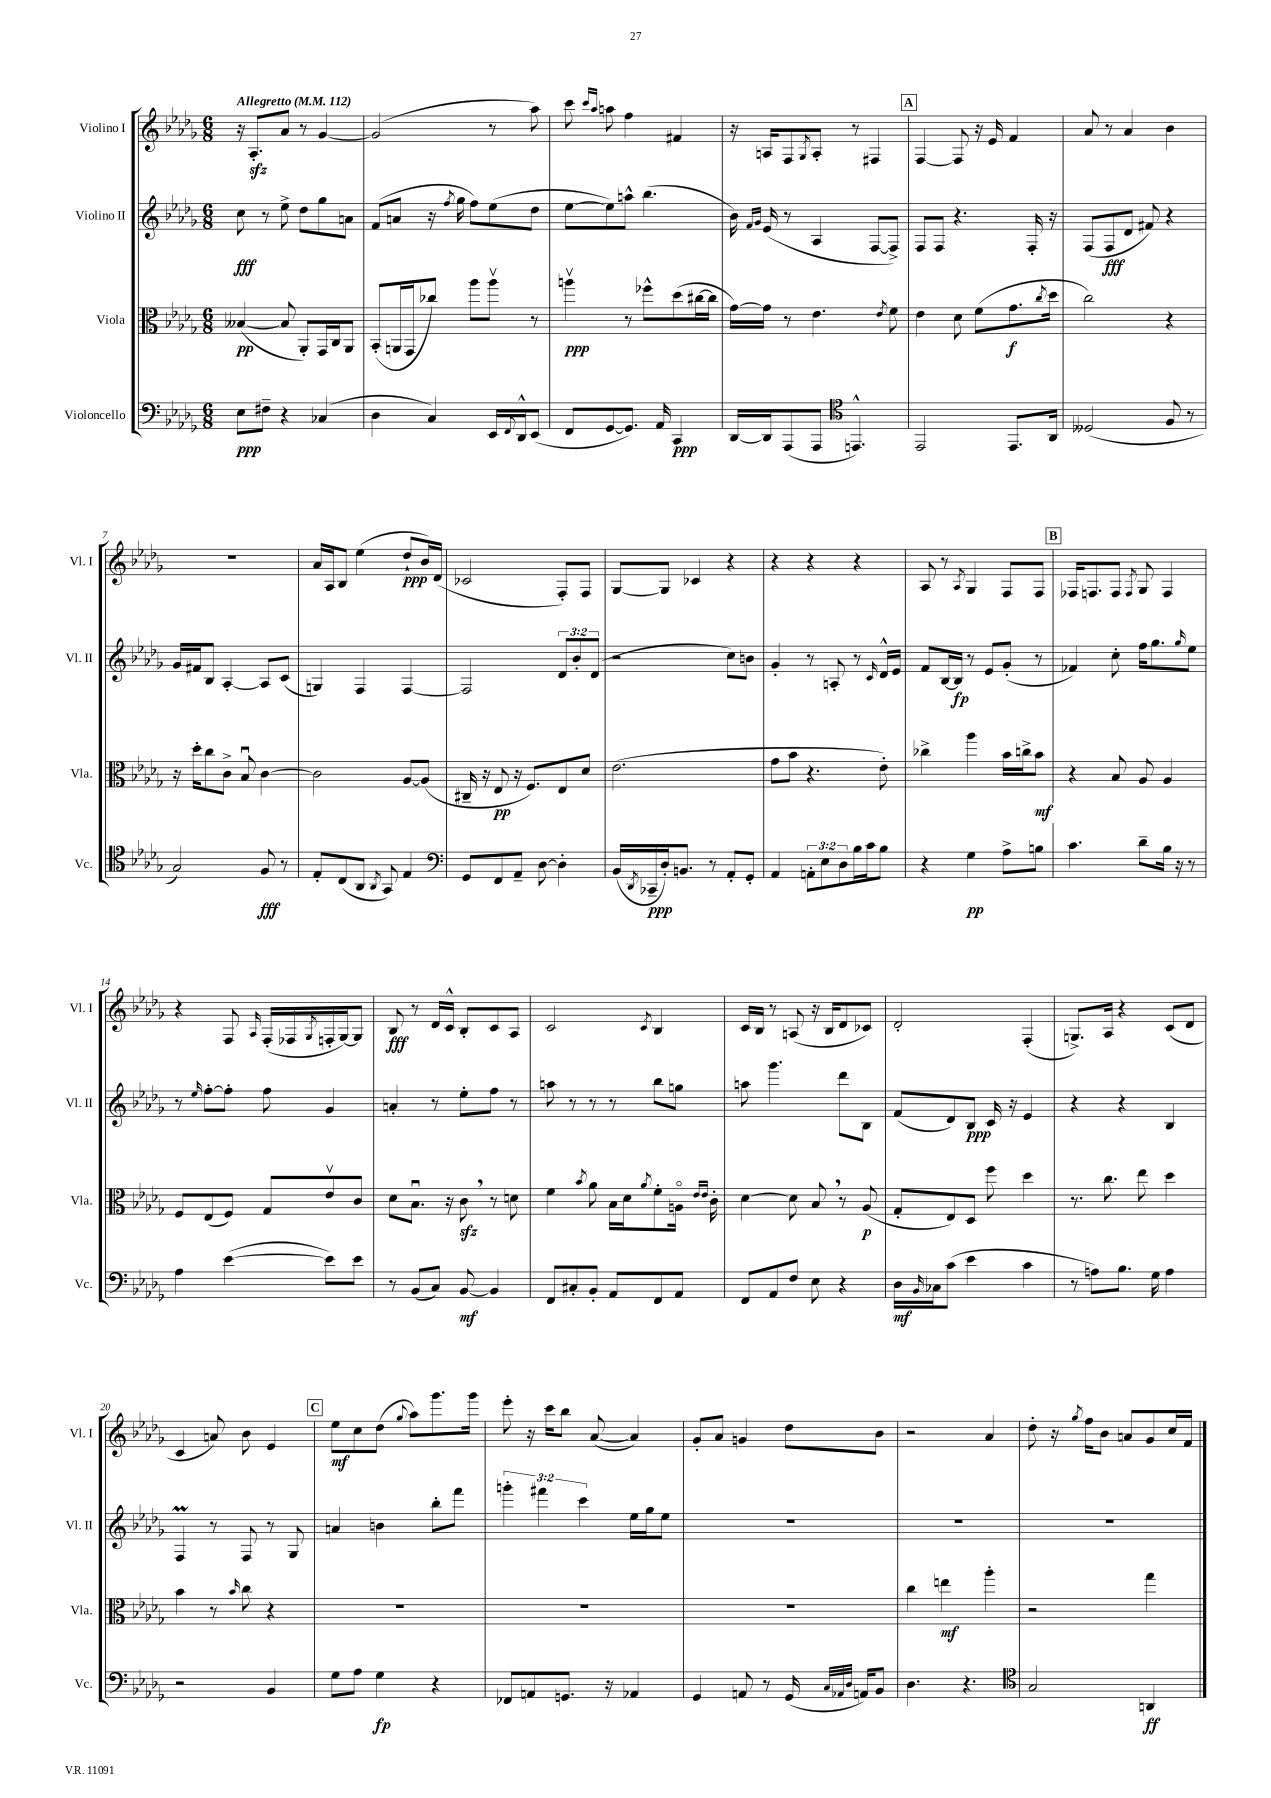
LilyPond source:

<<
\new StaffGroup <<
\new Staff = "s0" \with { instrumentName = "Violino I" shortInstrumentName = "Vl. I" } {
    \clef treble \key des \major \numericTimeSignature \time 6/8 \tempo "Allegretto" 4 = 112
    r16 aes8.-.\sfz aes'8 r8 ges'4~ |
    ges'2( r8 aes''8) |
    c'''8 \grace { c'''16 aes''16 } a''8 f''4 fis'4 |
    r16 a16 f8 \acciaccatura { ges8 } a8-. r8 fis4 |
    \mark \markup { \box "A" } f4~ f8 r16 ees'16 f'4 |
    aes'8 r8 aes'4 bes'4 |
    R2. |
    aes'16 aes16 bes8 ees''4( des''8-!\ppp bes'16) des'16( |
    ces'2 f8-.) f8 |
    ges8~ ges8 ces'4 r4 |
    r4 r4 r4 |
    aes8 r8 \acciaccatura { aes8 } ges4 f8 f8 |
    \mark \markup { \box "B" } fes16 f8. f8 \acciaccatura { f8 } ges8 f4 |
    r4 f8 \grace { aes16 } f16-.( fes16 \acciaccatura { ges8 } f16-. ges16~) ges8 |
    bes8\fff r8 des'16 c'16-^ bes8-. c'8 aes8 |
    c'2 \acciaccatura { c'8 } bes4 |
    c'16 bes16 r8 a8( r16 bes16 des'8 ces'8) |
    des'2-. f4-.( |
    g8.->) aes16 r4 c'8( des'8 |
    c'4 a'8) bes'8 ees'4 |
    \mark \markup { \box "C" } ees''8\mf c''8 des''8( \appoggiatura { ges''8 } aes''8) ges'''8. ges'''16 |
    ees'''8-. r16 c'''16 bes''8 aes'8~( aes'4) |
    ges'8-. aes'8 g'4 des''8 bes'8 |
    r2 aes'4 |
    des''8-. r16 \acciaccatura { ges''8 } f''16 bes'8 a'8 ges'8 c''16 f'16 \bar "|." |
}
\new Staff = "s1" \with { instrumentName = "Violino II" shortInstrumentName = "Vl. II" } {
    \clef treble \key des \major \numericTimeSignature \time 6/8 \override Staff.TupletNumber.text = #tuplet-number::calc-fraction-text
    c''8\fff r8 ees''8-> des''8 ges''8 a'8 |
    f'8( a'8 r16 \acciaccatura { f''8 } ges''16 f''8) ees''8( des''8 |
    ees''8~ ees''8) a''8-^ bes''4.( |
    bes'16) \grace { f'16 ges'16 } ees'16( r8 aes4 f8~ f8->) |
    \mark \markup { \box "A" } f8 f8 r4. f16-. r16 |
    f8( f8\fff des'8 fis'8) r4 |
    ges'16 fis'16 bes8 aes4~-. aes8 c'8( |
    g4) f4 f4~ |
    f2 \tuplet 3/2 { des'8 bes'8-. des'8( } |
    r2 c''8) b'8 |
    ges'4-. r8 a8-. r8 \grace { c'16 } des'16-^ ees'16 |
    f'8 bes16~ bes16\fp r8 ees'8 ges'8-.( r8 |
    \mark \markup { \box "B" } fes'4) c''8-. f''16 ges''8. \grace { ges''16 } ees''8 |
    r8 \grace { ees''16 } f''8~-. f''8-. f''8 ges'4 |
    a'4-. r8 ees''8-. f''8 r8 |
    a''8 r8 r8 r8 bes''8 g''8 |
    a''8 ges'''4. des'''8 bes8 |
    f'8( des'8) bes8\ppp c'16 r16 ees'4 |
    r4 r4 bes4 |
    f4\prall r8 f8 r8 ges8 |
    \mark \markup { \box "C" } a'4 b'4 bes''8-. f'''8 |
    \tuplet 3/2 { g'''4-. fis'''4 c'''4 } ees''16 ges''16 ees''8 |
    R2. |
    R2. |
    R2. \bar "|." |
}
\new Staff = "s2" \with { instrumentName = "Viola" shortInstrumentName = "Vla." } {
    \clef alto \key des \major \numericTimeSignature \time 6/8
    beses4~\pp( beses8 aes,8-.) ges,16 c16 aes,8 |
    bes,8-.( a,16 ges,16 ces''8) aes''8 aes''8\upbow r8 |
    a''4\upbow\ppp r8 fes''8-^ des''8( cis''16~ cis''16 |
    ges'16~) ges'16 r8 ees'4. \acciaccatura { ees'8 } f'8 |
    \mark \markup { \box "A" } ees'4 des'8 f'8( ges'8.\f \acciaccatura { c''8 } des''16 |
    c''2) r4 |
    r16 des''16-. c''8 c'8-> bes8\downbow c'4~ |
    c'2 aes8~ aes8( |
    cis16-- r16 ees8\pp r16 f8.) ees8 des'8 |
    ees'2.( |
    ges'8 bes'8 r4. ees'8-.) |
    ces''4-> aes''4 bes'16 c''16-> bes'8\mf |
    \mark \markup { \box "B" } r4 bes8 aes8 aes4 |
    f8 ees8( f8) ges8 ees'8\upbow c'8 |
    des'8 bes8.\downbow r16 c'8\sfz \breathe r8 d'8 |
    f'4 \acciaccatura { bes'8 } aes'8 bes16 des'16 \acciaccatura { aes'8 } f'8-. a16\flageolet \grace { ees'16 ees'16 } c'16-. |
    des'4~ des'8 bes8 \breathe r8 aes8\p( |
    ges8-. ees8) des8 f''8 des''4 |
    r8. c''8. ees''8 des''4 |
    bes'4 r8 \grace { bes'16 } c''8 r4 |
    \mark \markup { \box "C" } R2. |
    R2. |
    R2. |
    c''4 e''4\mf aes''4-. |
    r2 ges''4 \bar "|." |
}
\new Staff = "s3" \with { instrumentName = "Violoncello" shortInstrumentName = "Vc." } {
    \clef bass \key des \major \numericTimeSignature \time 6/8 \override Staff.TupletNumber.text = #tuplet-number::calc-fraction-text
    ees8\ppp fis8-- r4 ces4( |
    des4 c4) ees,16 \appoggiatura { f,8 } des,16-^ ees,8( |
    f,8 ges,8~ ges,8.) aes,16 c,4\ppp |
    des,16~ des,16 aes,,8( aes,,8 \clef tenor e,4.-^) |
    \mark \markup { \box "A" } ees,2 ees,8. aes,16 |
    deses2( f8 r8 |
    ges2) f8\fff r8 |
    ees8-. c8( aes,8 \acciaccatura { aes,8 } ges,8) ees4 |
    \clef bass ges,8 f,8 aes,8-- des8~ des4-. |
    bes,16( \acciaccatura { des,8 } ces,16--\ppp des16-.) b,8. r8 aes,8-. ges,8-. |
    aes,4 \tuplet 3/2 { a,8-. ees8 des8 } bes16 c'16 bes8 |
    r4 ges4\pp aes8-> b8 |
    \mark \markup { \box "B" } c'4. des'8-- bes16 r16 r8 |
    aes4 ees'4~( ees'8) ees'8 |
    r8 bes,8( c8) bes,8~\mf bes,4 |
    f,8 cis8-. bes,8-. aes,8 f,8 aes,8 |
    f,8 aes,8 f8 ees8 r4 |
    des16\mf \grace { bes,16 } ces16 c'8( ees'4 c'4 |
    r8 a8) bes8. ges16 a4 |
    r2 bes,4 |
    \mark \markup { \box "C" } ges8 aes8 ges4\fp r4 |
    fes,8 a,8 g,8. r16 aes,4 |
    ges,4 a,8 r8 ges,16( \grace { c32 aes,32 des32 } a,16) bes,8 |
    des4. r4. |
    \clef tenor ges2 a,4\ff \bar "|." |
}
>>
>>
